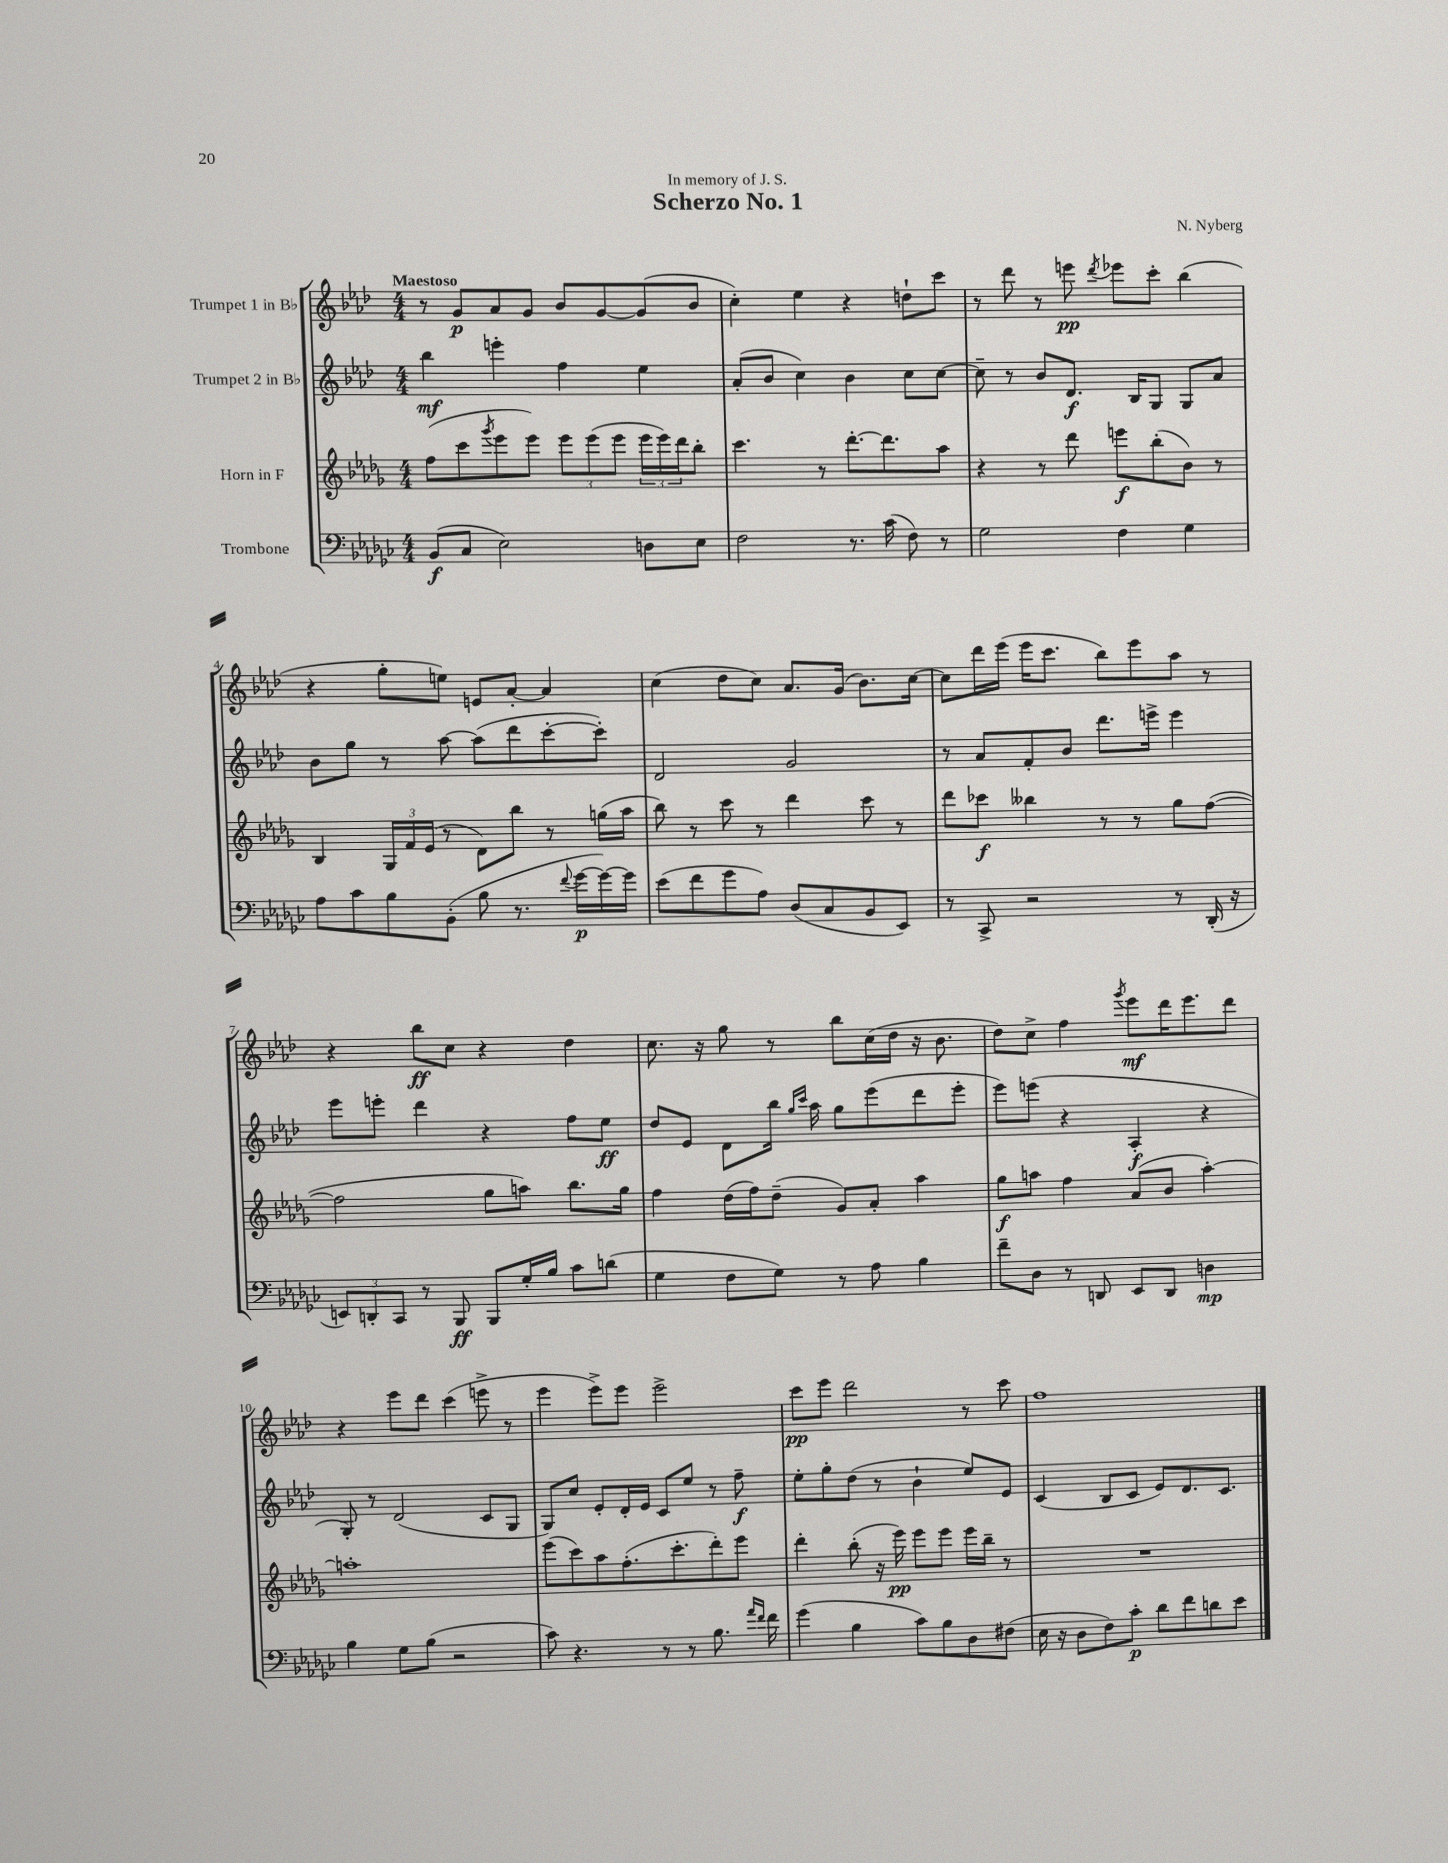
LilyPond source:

\header { title = "Scherzo No. 1" composer = "N. Nyberg" dedication = "In memory of J. S." }
<<
\new StaffGroup <<
\new Staff = "s0" \with { instrumentName = "Trumpet 1 in Bb" } {
    \clef treble \key aes \major \numericTimeSignature \time 4/4 \tempo "Maestoso"
    r8 g'8\p aes'8 g'8 bes'8 g'8~ g'8( bes'8 |
    c''4-.) ees''4 r4 d''8-! c'''8 |
    r8 des'''8 r8 e'''8\pp \acciaccatura { des'''8 } ees'''8 c'''8-. bes''4( |
    r4 g''8-. e''8) e'8 aes'8~-. aes'4 |
    c''4( des''8 c''8) aes'8. g'16( bes'8.) c''16~ |
    c''8 des'''16 ees'''16( ees'''16 c'''8. bes''8) ees'''8 aes''8 r8 |
    r4 bes''8\ff c''8 r4 des''4 |
    c''8. r16 g''8 r8 bes''8 c''16( des''16 r16 bes'8. |
    des''8) c''8-> f''4 \acciaccatura { g'''8 } ees'''8\mf des'''16 ees'''8. des'''8 |
    r4 ees'''8 des'''8 c'''4( e'''8-> r8 |
    ees'''4 ees'''8->) ees'''8 ees'''2-> |
    c'''8\pp ees'''8 des'''2 r8 c'''8 |
    f''1 \bar "|." |
}
\new Staff = "s1" \with { instrumentName = "Trumpet 2 in Bb" } {
    \clef treble \key aes \major \numericTimeSignature \time 4/4
    bes''4\mf e'''4-. f''4 ees''4 |
    aes'8-.( bes'8 c''4) bes'4 c''8 c''8~ |
    c''8-- r8 bes'8 des'8.\f bes16 g8 g8 aes'8 |
    bes'8 g''8 r8 aes''8~ aes''8( des'''8 c'''8~-. c'''8-.) |
    des'2 g'2 |
    r8 aes'8 f'8-. bes'8 des'''8. e'''16-> e'''4 |
    ees'''8 e'''8-. des'''4 r4 f''8 ees''8\ff |
    des''8 ees'8 des'8 bes''16 \grace { g''16 c'''16 } aes''16 g''8 ees'''8( des'''8 ees'''8-. |
    ees'''8) e'''8( r4 aes4-.\f r4 |
    g8-.) r8 des'2( c'8 g8 |
    g8) c''8 ees'8-. des'16-. ees'16 c'8 ees''8 r8 f''8--\f |
    ees''8-. g''8-. des''8( r8 bes'4-! ees''8) ees'8 |
    c'4( bes8 c'8 ees'8) des'8. c'8. \bar "|." |
}
\new Staff = "s2" \with { instrumentName = "Horn in F" } {
    \clef treble \key des \major \numericTimeSignature \time 4/4
    f''8( c'''8 \acciaccatura { ges'''8 } ees'''8 ees'''8) \tuplet 3/2 { ees'''8 ees'''8( ees'''8 } \tuplet 3/2 { ees'''16 ees'''16) des'''16 } bes''8-. |
    c'''4. r8 des'''8.~-. des'''8. aes''8 |
    r4 r8 des'''8 e'''8\f bes''8-.( bes'8) r8 |
    bes4 \tuplet 3/2 { ges16 f'16 ees'16( } r8 des'8) bes''8 r8 g''16( aes''16 |
    bes''8) r8 c'''8 r8 des'''4 c'''8 r8 |
    des'''8 ces'''8\f beses''4 r8 r8 ges''8 f''8~( |
    f''2 ges''8 a''8) bes''8. ges''16 |
    f''4 des''16( f''16) des''8--( ges'8) aes'8-. aes''4 |
    ges''8\f a''8 f''4 aes'8( bes'8 a''4~-.) |
    a''1-. |
    ees'''8( c'''8) aes''8 f''8.-.( c'''8.-. des'''8-.) ees'''8 |
    des'''4-. bes''8-.( r16 ees'''16\pp) ees'''8 ees'''8 ees'''16 bes''16-- r8 |
    R1 \bar "|." |
}
\new Staff = "s3" \with { instrumentName = "Trombone" } {
    \clef bass \key ges \major \numericTimeSignature \time 4/4
    bes,8\f( ces8 ees2) d8 ees8 |
    f2 r8. ces'16( f8) r8 |
    ges2 f4 ges4 |
    aes8 ces'8 bes8 bes,8-.( bes8 r8. \appoggiatura { f'8 } ges'16~\p ges'16~) ges'16 |
    ees'8( f'8 ges'8 aes8) des8( ces8 bes,8 ees,8) |
    r8 ces,8-> r2 r8 des,16-.( r16 |
    \tuplet 3/2 { e,8) d,8-. ces,8 } r8 bes,,8\ff bes,,8 ges16-. bes16 ces'8 d'8( |
    ges4 f8 ges8) r8 aes8 bes4 |
    f'8-- des8 r8 d,8 ees,8 d,8 d4\mp |
    bes4 ges8 bes8( r2 |
    ces'8) r4. r8 r8 bes8. \grace { aes'16 f'16 } f'16 |
    ges'4( bes4 ces'8) bes8 des8 fis8( |
    ees16 r16 des8 f8) ces'8-.\p des'8 f'8 d'8 ees'8 \bar "|." |
}
>>
>>
